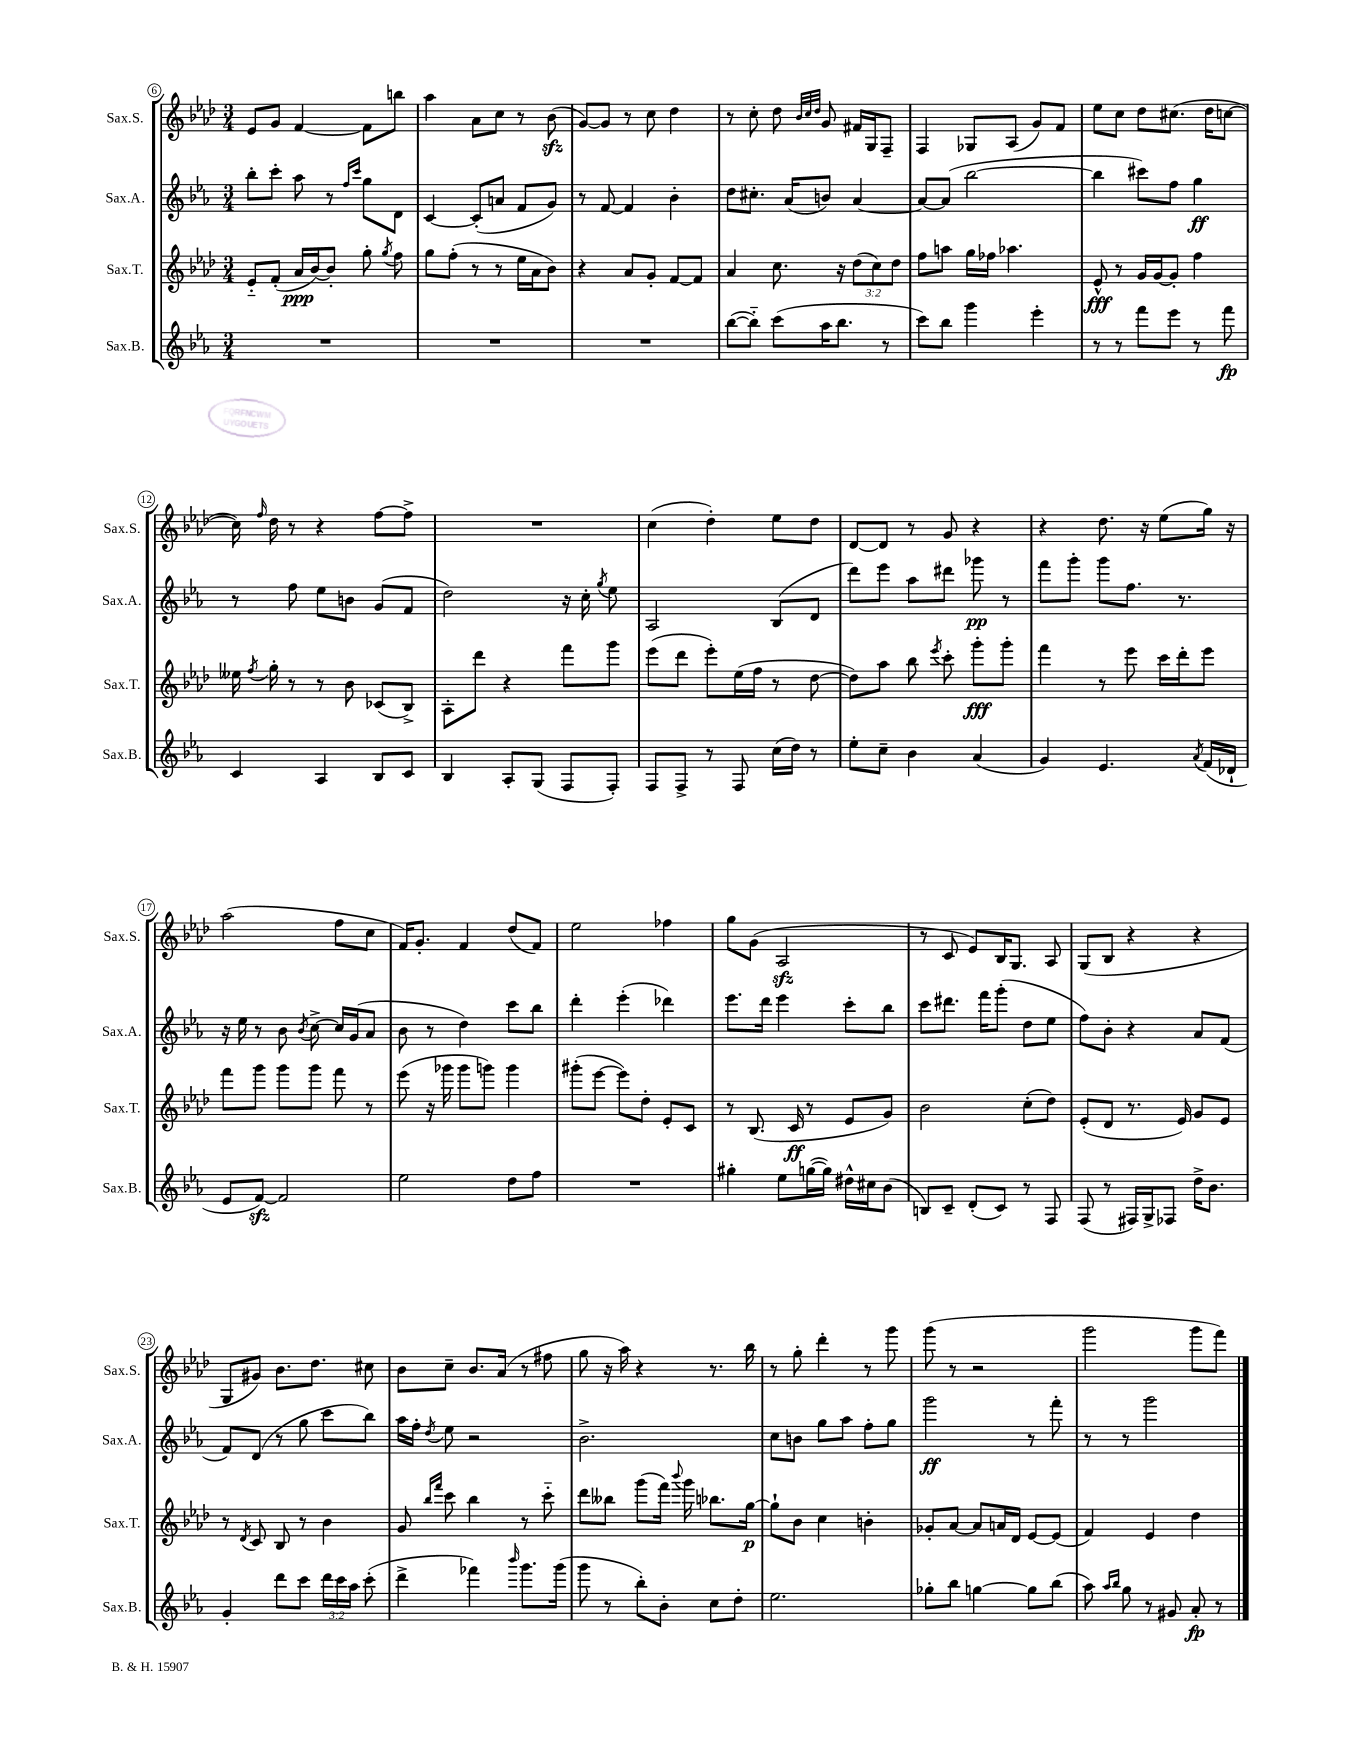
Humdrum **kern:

**kern	**kern	**kern	**kern
*staff4	*staff3	*staff2	*staff1
*clefG2	*clefG2	*clefG2	*clefG2
*k[b-e-a-]	*k[b-e-a-d-]	*k[b-e-a-]	*k[b-e-a-d-]
*M3/4	*M3/4	*M3/4	*M3/4
2.r	8e-'~/L	8bb-'\L	8e-/L
.	(8f'/J	8ccc'\J	8g/J
.	16a-/LL	8aa-\	[4f/
.	[16b-/J)	.	.
.	8b-'/]J	8r	.
.	.	16qqff/LL	.
.	.	16qqccc/JJ	.
.	8gg'\	8gg\L	8f\]L
.	8qgg/	.	.
.	8ff\	8d\J	8bb\J
=	=	=	=
2.r	8gg\L	[4c/	4aa-\
.	(8ff'\J	.	.
.	8r	(8c'/]L	8a-\L
.	8r	8a/J	8cc\J
.	16ee-\LL	8f/L	8r
.	16a-\J	.	.
.	8b-\J)	8g/J)	(8b-\
=	=	=	=
2.r	4r	8r	[8g/L)
.	.	[8f/	8g/]J
.	8a-/L	4f/]	8r
.	8g'/J	.	8cc\
.	[8f/L	4b-'\	4dd-\
.	8f/]J	.	.
=	=	=	=
([8bb-\L	4a-/	8dd\L	8r
8bb-'~\]J)	.	8.cc#'\J	8cc'\
(8ccc\L	8.cc\	.	8dd-\
.	.	(16a-/LK	.
.	.	.	32qqb-/LLL
.	.	.	32qqcc/
.	.	.	32qqdd-/JJJ
16aa-\K	.	8b/J)	8g/
8.bb-\J	16r	.	.
.	(12dd-\L	[4a-/	16f#/LL
.	.	.	16G/J
.	12cc\)	.	.
8r	.	.	8F~/J
.	12dd-\J	.	.
=	=	=	=
8ccc\L)	8ff\L	8a-/_L	4F/
8bb-\J	8aa\J	(8a-/]J	.
4ggg\	16gg\LL	[2bb-\	8G-/L
.	16ff-\JJ	.	.
.	4.aa-\	.	(8A-/J
4eee-'\	.	.	8g/L)
.	.	.	8f/J
=	=	=	=
8r	8e-^^/	4bb-\]	8ee-\L
8r	8r	.	8cc\J
8fff\L	16g/LL	8ccc#\L)	8dd-\L
.	[16g/J	.	.
8eee-\J	8g'/]J	8ff\J	(8.cc#\J
8r	4ff\	4gg\	.
.	.	.	16dd-\LK
8fff\	.	.	[8cc\J
=	=	=	=
4c/	16ee--\	8r	16cc\])
.	8qff/	.	16qqff/
.	16gg'\	.	16dd-\
.	8r	8ff\	8r
4A-/	8r	8ee-\L	4r
.	8b-\	8b\J	.
8B-/L	(8c-/L	(8g/L	[8ff\L
8c/J	8B-^/J)	8f/J	8ff^\]J
=	=	=	=
4B-/	8A-'\L	2dd\)	2.r
.	8ddd-\J	.	.
8A-'/L	4r	.	.
(8G/J	.	.	.
8F/L	8fff\L	16r	.
.	.	16cc'\	.
.	.	8qgg/	.
8F'/J)	8ggg\J	8ee-\	.
=	=	=	=
8F/L	(8eee-\L	2A-/	(4cc\
8F^/J	8ddd-\J	.	.
8r	8eee-'\L)	.	4dd-'\)
8F/	(16ee-\L	.	.
.	16ff\JJ	.	.
(16cc\LL	8r	(8B-/L	8ee-\L
16dd\JJ)	.	.	.
8r	[8dd-\	8d/J	8dd-\J
=	=	=	=
8ee-'\L	8dd-\]L)	8ddd\L)	[8d-/L
8cc~\J	8aa-\J	8eee-\J	8d-/]J
4b-\	8bb-\	8aa-\L	8r
.	8qeee-/	.	.
.	8ccc'\	8ddd#\J	8g/
(4a-/	8ggg'\L	8ggg-\	4r
.	8ggg'\J	8r	.
=	=	=	=
4g/)	4fff\	8fff\L	4r
.	.	8ggg'\J	.
4.e-/	8r	8ggg\L	8.dd-\
.	8eee-\	8.ff\J	.
.	.	.	16r
.	16ccc\LL	.	(8ee-\L
.	16ddd-'\J	8.r	.
8qa-/	.	.	.
(16f/LL	8eee-\J	.	16gg\Jk)
16d-`/JJ	.	.	16r
=	=	=	=
8e-/L	8fff\L	16r	(2aa-\
.	.	16ee-\	.
[8f/J)	8ggg\J	8r	.
2f/]	8ggg\L	8b-\	.
.	.	8qb-/	.
.	8ggg\J	[8cc^\	.
.	8fff\	16cc/]LL	8ff\L
.	.	(16g/J	.
.	8r	8a-/J	8cc\J
=	=	=	=
2ee-\	(8eee-\	8b-\	16f/LK)
.	.	.	8.g'/J
.	16r	8r	.
.	16ggg-\	.	.
.	8ggg-\L	4dd\)	4f/
.	8ggg\J)	.	.
8dd\L	4ggg\	8ccc\L	(8dd-/L
8ff\J	.	8bb-\J	8f/J)
=	=	=	=
2.r	(8ggg#'\L	4ddd'\	2ee-\
.	[8eee-\J	.	.
.	8eee-\]L)	(4eee-'\	.
.	8dd-'\J	.	.
.	8e-'/L	4ddd-\)	4ff-\
.	8c/J	.	.
=	=	=	=
4gg#'\	8r	8.eee-\L	8gg\L
.	(8.B-/	.	(8g\J
.	.	16ddd\Jk	.
8ee-\L	.	4eee-\	2A-/
.	16c/	.	.
([16gg\L	8r	.	.
16gg\]JJ)	.	.	.
16dd#^^\LL	8e-/L	8ccc'\L	.
16cc#\J	.	.	.
(8b-\J	8g/J)	8bb-\J	.
=	=	=	=
8B/L)	2b-\	8ccc\L	8r
8c~/J	.	8.ddd#\J	8c/
(8d'/L	.	.	8e-/L)
.	.	16fff\LK	.
8c/J)	.	(8ggg'\J	16B-/K
.	.	.	8.G/J
8r	(8cc'\L	8dd\L	.
8F/	8dd-\J)	8ee-\J	8A-/
=	=	=	=
(8F/	(8e-'/L	8ff\L)	(8G/L
8r	8d-/J	8b-'\J	8B-/J
16F#/LL)	8.r	4r	4r
16G^/J	.	.	.
8F-/J	.	.	.
.	16e-/)	.	.
16dd^\LK	8g/L	8a-/L	4r
8.b-\J	.	.	.
.	8e-/J	(8f/J	.
=	=	=	=
4g'/	8r	8f/L)	8G/L
.	8qd-/	.	.
.	8c/	(8d/J	8g#/J)
8ddd\L	8B-/	8r	8.b-\L
8ccc\J	8r	8gg\	.
.	.	.	8.dd-\J
24ddd\LL	4b-\	8ccc\L	.
24ccc\	.	.	.
24aa-\JJ	.	.	.
(8ccc'\	.	8bb-\J)	8cc#\
=	=	=	=
4ddd^\	8g/	16aa-\LL	8b-\L
.	.	16ff'\JJ	.
.	16qqbb-/LL	.	.
.	16qqfff/JJ	8qdd/	.
.	8ccc\	8ee-\	8cc~\J
4fff-\)	4bb-\	2r	8.b-/L
.	.	.	(16a-/Jk
16qqbbb-/	.	.	.
8.ggg\L	8r	.	8r
.	8ccc'~\	.	8ff#\
(16ggg\Jk	.	.	.
=	=	=	=
8ggg\	8ddd-\L	2.b-^\	8gg\
8r	8bb--\J	.	16r
.	.	.	16aa-\)
8bb-'\L)	(8ggg\L	.	4r
8b-'\J	16fff\Jk)	.	.
.	8qqbbb-/	.	.
.	16ggg\	.	.
8cc\L	8.bb-\L	.	8.r
8dd'\J	.	.	.
.	[16gg\Jk	.	16bb-\
=	=	=	=
2.ee-\	8gg`\]L	8cc\L	8r
.	8b-\J	8b\J	8gg'\
.	4cc\	8gg\L	4ddd-'\
.	.	8aa-\J	.
.	4b'\	8ff'\L	8r
.	.	8gg\J	8ggg\
=	=	=	=
8gg-'\L	8g-'/L	2ggg\	(8ggg\
8bb-\J	[8a-/J	.	8r
[4gg\	8a-/]L	.	2r
.	16a/L	.	.
.	16d-/JJ	.	.
8gg\]L	[8e-/L	8r	.
(8bb-\J	(8e-/]J	8fff'\	.
=	=	=	=
8aa-\)	4f/)	8r	2ggg\
16qqaa-/LL	.	.	.
16qqbb-/JJ	.	.	.
8gg\	.	8r	.
8r	4e-/	2ggg\	.
8g#/	.	.	.
8a-'/	4dd-\	.	8ggg\L
8r	.	.	8fff\J)
==	==	==	==
*-	*-	*-	*-
